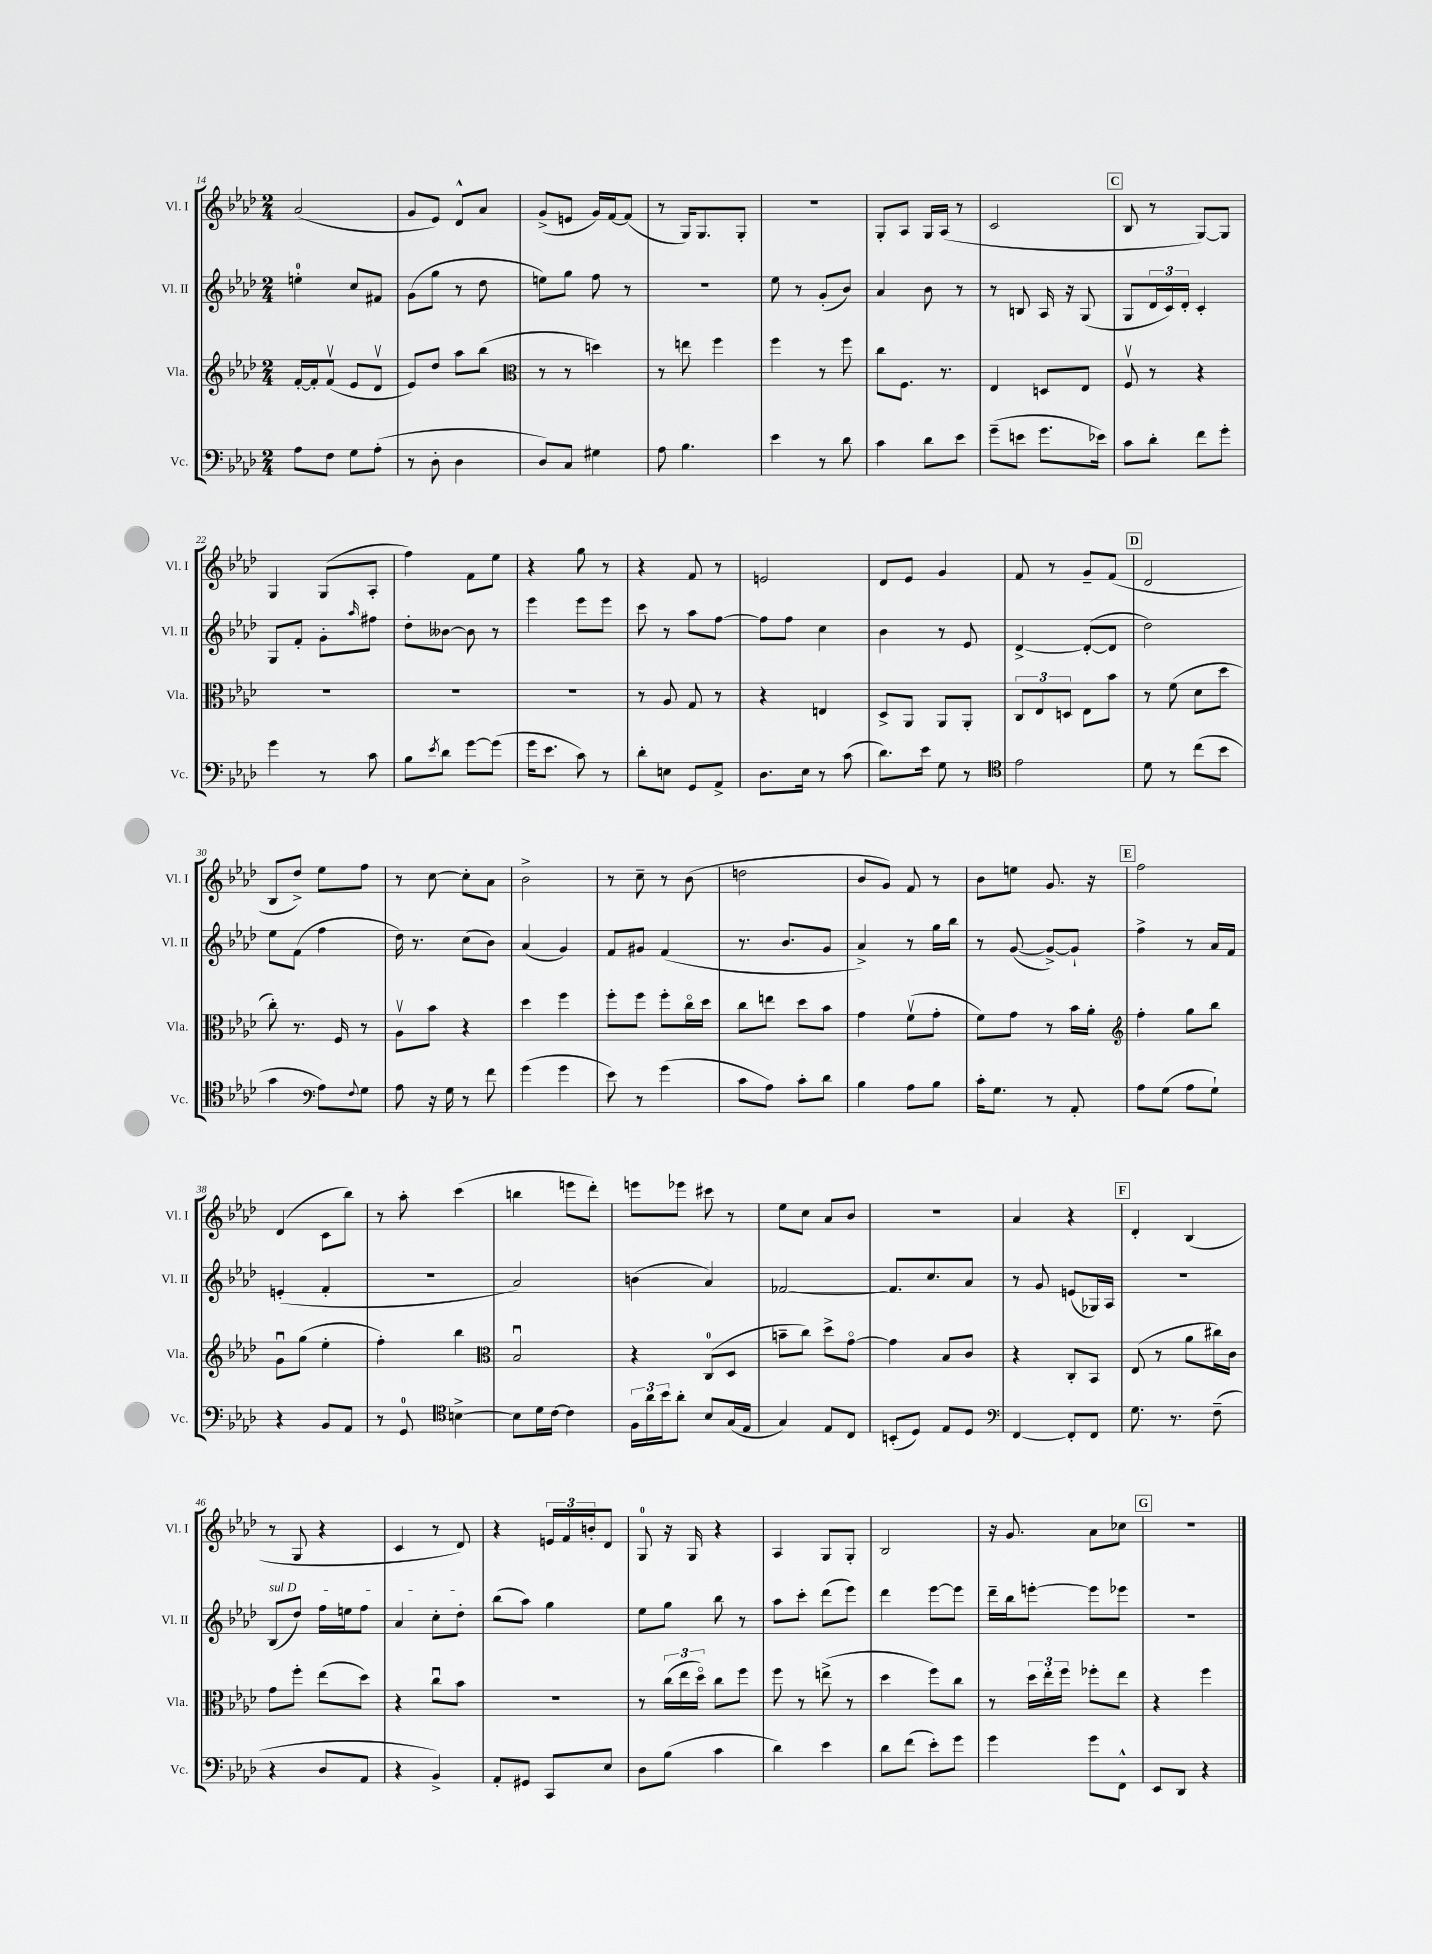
<<
\new StaffGroup <<
\new Staff = "s0" \with { instrumentName = "Vl. I" shortInstrumentName = "Vl. I" } {
    \clef treble \key aes \major \numericTimeSignature \time 2/4
    aes'2( |
    g'8 ees'8) des'8-^ aes'8 |
    g'8->( e'8 g'16) f'16~ f'8( |
    r8 g16) g8. g8-. |
    R2 |
    g8-. aes8 g16 aes16( r8 |
    c'2 |
    \mark \markup { \box "C" } bes8 r8 g8~) g8 |
    g4 g8( aes8-. |
    f''4) f'8 ees''8 |
    r4 g''8 r8 |
    r4 f'8 r8 |
    e'2 |
    des'8 ees'8 g'4 |
    f'8 r8 g'8-- f'8( |
    \mark \markup { \box "D" } des'2 |
    bes8 des''8->) ees''8 f''8 |
    r8 c''8~ c''8-. aes'8 |
    bes'2-> |
    r8 c''8-- r8 bes'8( |
    d''2 |
    bes'8 g'8) f'8 r8 |
    bes'8 e''8 g'8. r16 |
    \mark \markup { \box "E" } f''2 |
    des'4( c'8 bes''8) |
    r8 aes''8-. c'''4( |
    b''4 e'''8 des'''8-.) |
    e'''8 ees'''8 cis'''8 r8 |
    ees''8 c''8 aes'8 bes'8 |
    R2 |
    aes'4 r4 |
    \mark \markup { \box "F" } des'4-. bes4( |
    r8 g8 r4 |
    c'4 r8 des'8) |
    r4 \tuplet 3/2 { e'16 f'16 b'16-. } des'8 |
    g8-0 r16 g16 r4 |
    aes4 g8 g8-. |
    bes2 |
    r16 g'8. aes'8 ces''8 |
    \mark \markup { \box "G" } R2 \bar "|." |
}
\new Staff = "s1" \with { instrumentName = "Vl. II" shortInstrumentName = "Vl. II" } {
    \clef treble \key aes \major \numericTimeSignature \time 2/4
    e''4-0-. c''8 fis'8 |
    g'8( g''8 r8 des''8 |
    e''8) g''8 f''8 r8 |
    r2 |
    ees''8 r8 g'8-.( bes'8) |
    aes'4 bes'8 r8 |
    r8 b8 aes16 r16 g8( |
    \mark \markup { \box "C" } g8 \tuplet 3/2 { des'16 c'16) des'16-. } c'4-. |
    g8 f'8-. g'8-. \grace { aes''16 } fis''8 |
    des''8-. beses'8~ beses'8 r8 |
    ees'''4 ees'''8 ees'''8 |
    c'''8 r8 aes''8 f''8~ |
    f''8 f''8 c''4 |
    bes'4 r8 ees'8 |
    des'4~-> des'8~-.( des'8 |
    \mark \markup { \box "D" } des''2) |
    ees''8 f'8( f''4 |
    des''16) r8. c''8( bes'8) |
    aes'4( g'4) |
    f'8 gis'8 f'4( |
    r8. bes'8. g'8 |
    aes'4->) r8 g''16 bes''16 |
    r8 g'8~( g'8~->) g'8-! |
    \mark \markup { \box "E" } f''4-> r8 aes'16 f'16 |
    e'4-.( f'4-. |
    r2 |
    aes'2) |
    b'4( aes'4) |
    fes'2~ |
    fes'8. c''8. aes'8 |
    r8 g'8 e'8( ges16) aes16 |
    \mark \markup { \box "F" } R2 |
    \once \override TextSpanner.bound-details.left.text = \markup { \italic "sul D" } bes8\startTextSpan( des''8) f''16 e''16 f''8 |
    aes'4 c''8-. des''8-.\stopTextSpan |
    bes''8( aes''8) g''4 |
    ees''8 g''8 bes''8 r8 |
    aes''8 c'''8-. des'''8( ees'''8) |
    des'''4 ees'''8~ ees'''8 |
    des'''16-- bes''16 e'''8~-. e'''8 ees'''8 |
    \mark \markup { \box "G" } R2 \bar "|." |
}
\new Staff = "s2" \with { instrumentName = "Vla." shortInstrumentName = "Vla." } {
    \clef treble \key aes \major \numericTimeSignature \time 2/4
    f'16~-. f'16-. f'8\upbow( ees'8 des'8\upbow |
    ees'8) des''8 aes''8 bes''8( |
    \clef alto r8 r8 d''4) |
    r8 e''8 f''4 |
    f''4 r8 f''8 |
    c''8 f8. r8. |
    ees4 d8 ees8 |
    \mark \markup { \box "C" } f8\upbow r8 r4 |
    R2 |
    R2 |
    R2 |
    r8 aes8 g8 r8 |
    r4 e4 |
    des8-> aes,8 aes,8 aes,8-. |
    \tuplet 3/2 { c8 ees8 d8 } ees8 bes'8 |
    \mark \markup { \box "D" } r8 f'8( des'8 des''8 |
    c''8-.) r8. f16 r8 |
    aes8\upbow bes'8 r4 |
    des''4 f''4 |
    f''8-. f''8 f''8-. c''16\flageolet des''16 |
    c''8 e''8 des''8 bes'8 |
    g'4 f'8\upbow( g'8-. |
    f'8) g'8 r8 bes'16 aes'16-. |
    \mark \markup { \box "E" } \clef treble f''4-. g''8 bes''8 |
    g'8\downbow g''8( ees''4-. |
    f''4-.) bes''4 |
    \clef alto bes2\downbow |
    r4 c8-0( des8 |
    b'8-- c''8) des''8-> g'8~\flageolet |
    g'4 bes8 c'8 |
    r4 c8-. bes,8 |
    \mark \markup { \box "F" } ees8( r8 aes'8 cis''16) c'16 |
    g'8 f''8-. ees''8( des''8) |
    r4 c''8\downbow bes'8 |
    R2 |
    r8 \tuplet 3/2 { c''16( ees''16 des''16\flageolet) } c''8 f''8 |
    f''8 r8 e''8->( r8 |
    des''4 f''8) c''8 |
    r8 \tuplet 3/2 { des''16 ees''16-. f''16 } fes''8-. ees''8 |
    \mark \markup { \box "G" } r4 f''4 \bar "|." |
}
\new Staff = "s3" \with { instrumentName = "Vc." shortInstrumentName = "Vc." } {
    \clef bass \key aes \major \numericTimeSignature \time 2/4
    aes8 f8 g8 aes8-.( |
    r8 des8-. des4 |
    des8) c8 gis4 |
    aes8 bes4. |
    ees'4 r8 des'8 |
    c'4 des'8 ees'8 |
    g'8--( e'8 g'8. ees'16) |
    \mark \markup { \box "C" } c'8 des'8-. f'8 g'8-. |
    g'4 r8 c'8 |
    bes8 \acciaccatura { ees'8 } des'8 g'8~ g'8( |
    g'16 ees'8. c'8) r8 |
    des'8-. e8 g,8 aes,8-> |
    des8. ees16 r8 c'8( |
    des'8.) ees'16 g8 r8 |
    \clef tenor ees'2 |
    \mark \markup { \box "D" } des'8 r8 c''8( bes'8 |
    g'4 \clef bass aes8) \appoggiatura { f8 } g8 |
    aes8 r16 g16 r8 f'8 |
    g'4( g'4 |
    ees'8) r8 g'4( |
    c'8 aes8) c'8-. des'8 |
    bes4 aes8 bes8 |
    c'16-. g8. r8 aes,8-. |
    \mark \markup { \box "E" } aes8 g8( aes8 g8-!) |
    r4 bes,8 aes,8 |
    r8 g,8-0 \clef tenor b4~-> |
    b8 des'16 c'16~ c'4 |
    \tuplet 3/2 { f16 aes'16 bes'16 } aes'8-. bes8 g16( ees16 |
    g4) ees8 c8 |
    b,8-.( des8) ees8 des8 |
    \clef bass f,4~ f,8-. f,8 |
    \mark \markup { \box "F" } g8. r8. f8--( |
    r4 des8 aes,8 |
    r4 bes,4->) |
    aes,8-. gis,8 c,8 ees8 |
    des8 bes8( c'4 |
    des'4) ees'4 |
    des'8 f'8( ees'8-.) g'8 |
    g'4 g'8 f,8-^ |
    \mark \markup { \box "G" } ees,8 des,8 r4 \bar "|." |
}
>>
>>
\layout { \context { \Score currentBarNumber = #14 } }
